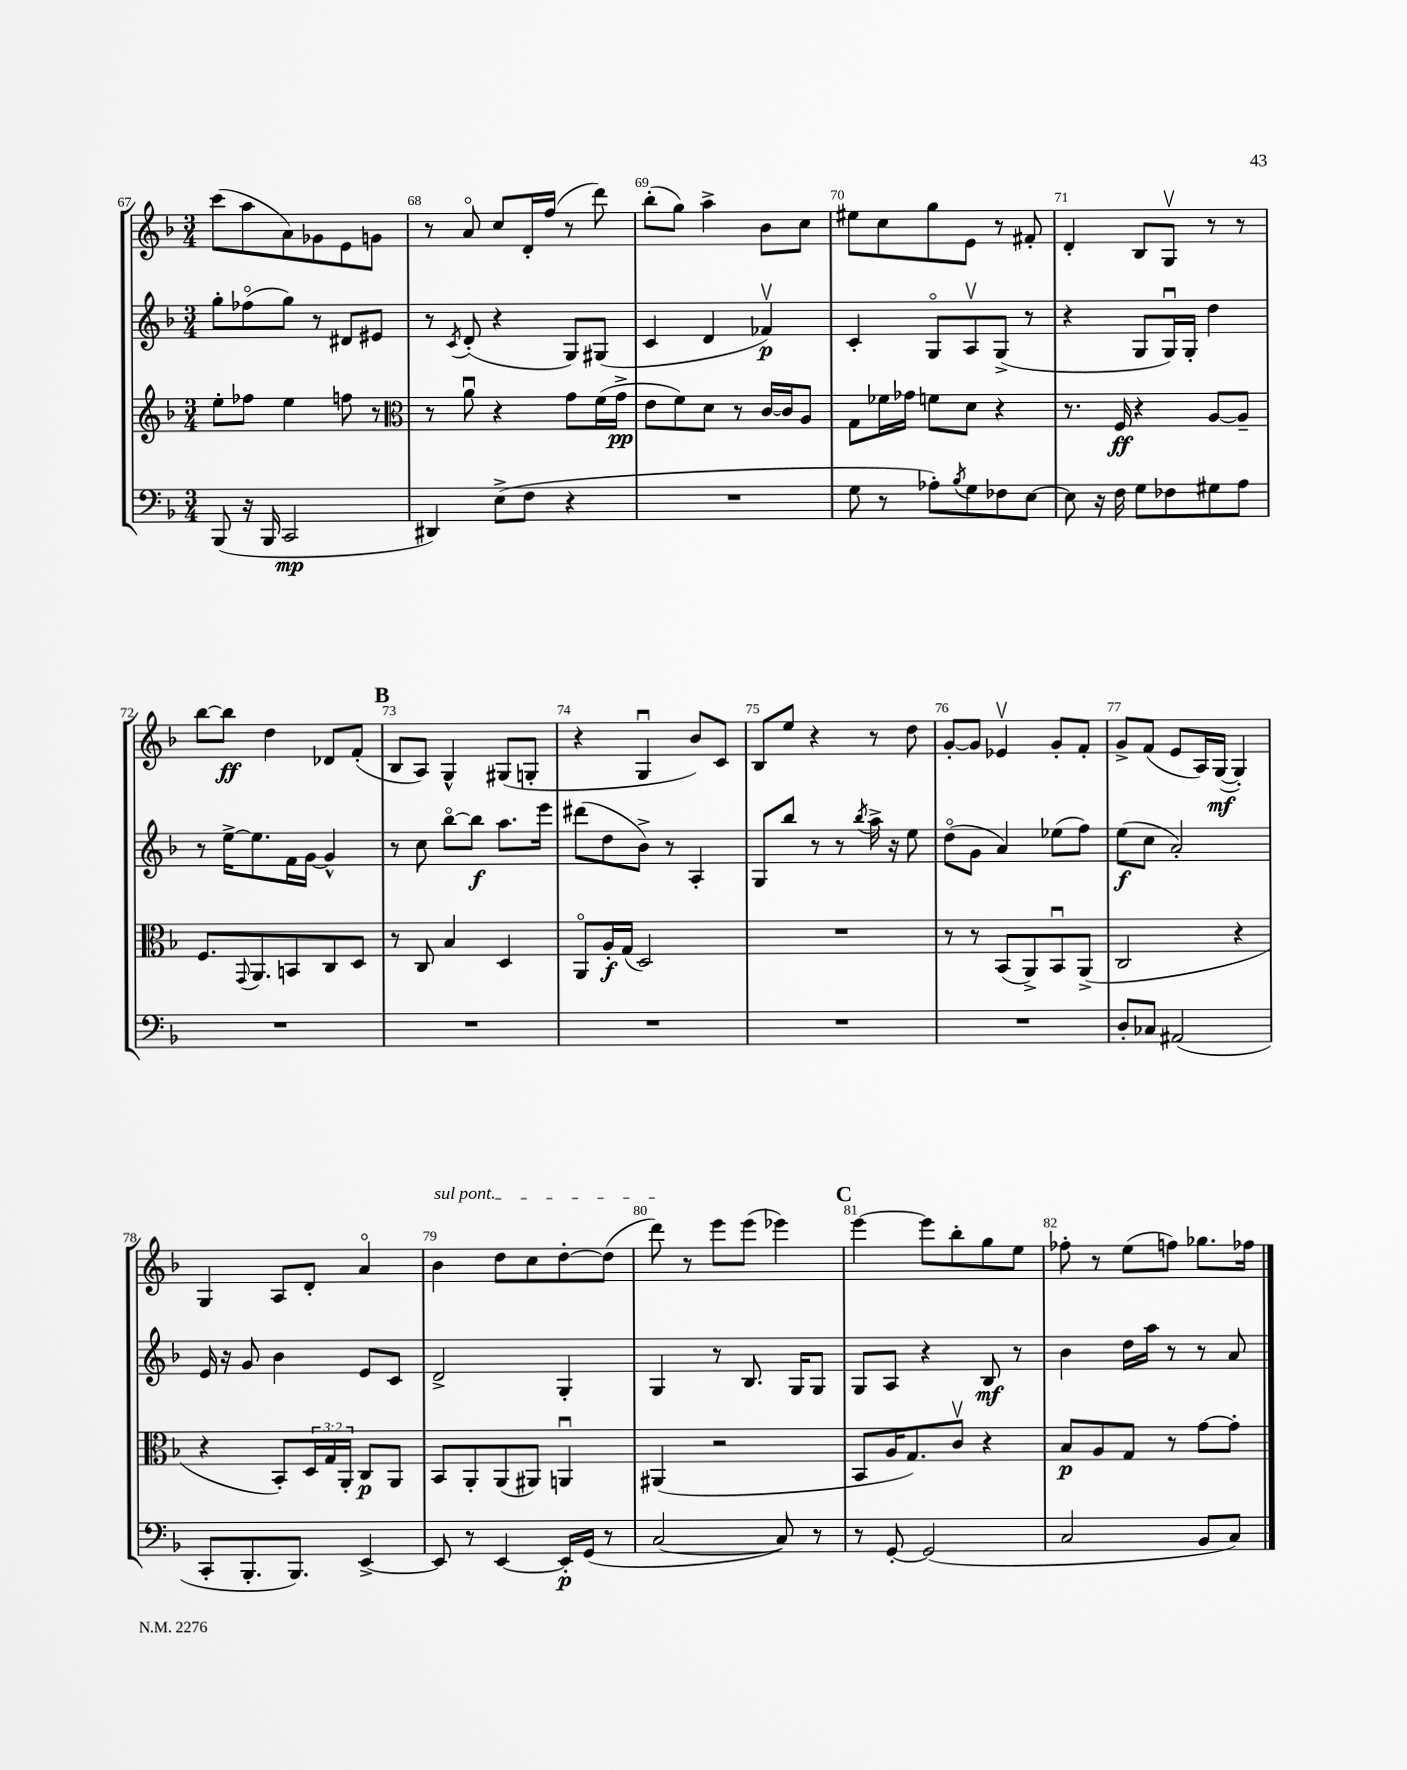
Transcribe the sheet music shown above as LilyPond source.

<<
\new StaffGroup <<
\new Staff = "s0" {
    \clef treble \key f \major \numericTimeSignature \time 3/4
    c'''8( a''8 a'8) ges'8 e'8 g'8 |
    r8 a'8\flageolet c''8 d'16-. f''16( r8 d'''8) |
    bes''8-.( g''8) a''4-> bes'8 c''8 |
    eis''8 c''8 g''8 e'8 r8 fis'8-. |
    d'4-. bes8 g8\upbow r8 r8 |
    bes''8~ bes''8\ff d''4 des'8 f'8-.( |
    \mark \markup { \bold "B" } bes8 a8) g4-^ gis8( g8-. |
    r4 g4\downbow bes'8) c'8 |
    bes8 e''8 r4 r8 d''8 |
    g'8~-. g'8 ees'4\upbow g'8-. f'8-. |
    g'8-> f'8( e'8 a16) g16~\mf( g4-.) |
    g4 a8 d'8-. a'4\flageolet |
    \once \override TextSpanner.bound-details.left.text = \markup { \italic "sul pont." } bes'4\startTextSpan d''8 c''8 d''8~-. d''8( |
    d'''8\stopTextSpan) r8 e'''8 e'''8( ees'''4) |
    \mark \markup { \bold "C" } e'''4~ e'''8 bes''8-. g''8 e''8 |
    fes''8-. r8 e''8( f''8) ges''8. fes''16 \bar "|." |
}
\new Staff = "s1" {
    \clef treble \key f \major \numericTimeSignature \time 3/4
    g''8-. fes''8\flageolet( g''8) r8 dis'8 eis'8 |
    r8 \acciaccatura { c'8 } d'8-.( r4 g8) gis8( |
    c'4 d'4 fes'4\upbow\p) |
    c'4-. g8\flageolet a8\upbow g8->( r8 |
    r4 g8 g16\downbow) g16-. d''4 |
    r8 e''16~-> e''8. f'16 g'16~ g'4-^ |
    \mark \markup { \bold "B" } r8 c''8 bes''8~\flageolet bes''8\f a''8. e'''16 |
    dis'''8( d''8 bes'8->) r8 a4-. |
    g8 bes''8 r8 r8 \acciaccatura { bes''8 } a''16-> r16 e''8 |
    d''8\flageolet( g'8 a'4) ees''8( f''8) |
    e''8\f( c''8 a'2-.) |
    e'16 r16 g'8 bes'4 e'8 c'8 |
    d'2-> g4-. |
    g4 r8 bes8. g16 g8 |
    \mark \markup { \bold "C" } g8 a8 r4 bes8\mf r8 |
    bes'4 d''16 a''16 r8 r8 a'8 \bar "|." |
}
\new Staff = "s2" {
    \clef treble \key f \major \numericTimeSignature \time 3/4 \override Staff.TupletNumber.text = #tuplet-number::calc-fraction-text
    e''8-. fes''8 e''4 f''8 r8 |
    \clef alto r8 a'8\downbow r4 g'8 f'16( g'16->\pp |
    e'8 f'8) d'8 r8 c'16~ c'16 a8 |
    g8 fes'16 ges'16 f'8 d'8 r4 |
    r8. f16\ff r4 a8~ a8-- |
    f8. \appoggiatura { g,8 } a,8. b,8 c8 d8 |
    \mark \markup { \bold "B" } r8 c8 bes4 d4 |
    a,8\flageolet a16-.\f g16( d2) |
    R2. |
    r8 r8 bes,8( a,8->) bes,8\downbow a,8->( |
    c2 r4 |
    r4 bes,8-.) \tuplet 3/2 { d16 g16 a,16-. } c8\p a,8 |
    bes,8 a,8-. a,8( ais,8) a,4\downbow |
    ais,4( r2 |
    \mark \markup { \bold "C" } bes,8 a16 g8.) c'8\upbow r4 |
    bes8\p a8 g8 r8 g'8~ g'8-. \bar "|." |
}
\new Staff = "s3" {
    \clef bass \key f \major \numericTimeSignature \time 3/4
    bes,,8( r16 bes,,16 c,2\mp |
    dis,4) e8->( f8 r4 |
    R2. |
    g8 r8 aes8-.) \acciaccatura { bes8 } g8 fes8 e8~ |
    e8 r16 f16 g8 fes8 gis8 a8 |
    R2. |
    \mark \markup { \bold "B" } R2. |
    R2. |
    R2. |
    R2. |
    d8-. ces8 ais,2( |
    c,8-. bes,,8.-. bes,,8.) e,4~-> |
    e,8 r8 e,4~ e,16-.\p g,16( r8 |
    c2~ c8) r8 |
    \mark \markup { \bold "C" } r8 g,8~-. g,2( |
    c2 bes,8 c8) \bar "|." |
}
>>
>>
\layout { \context { \Score currentBarNumber = #67 \override BarNumber.break-visibility = ##(#f #t #t) barNumberVisibility = #all-bar-numbers-visible } }
